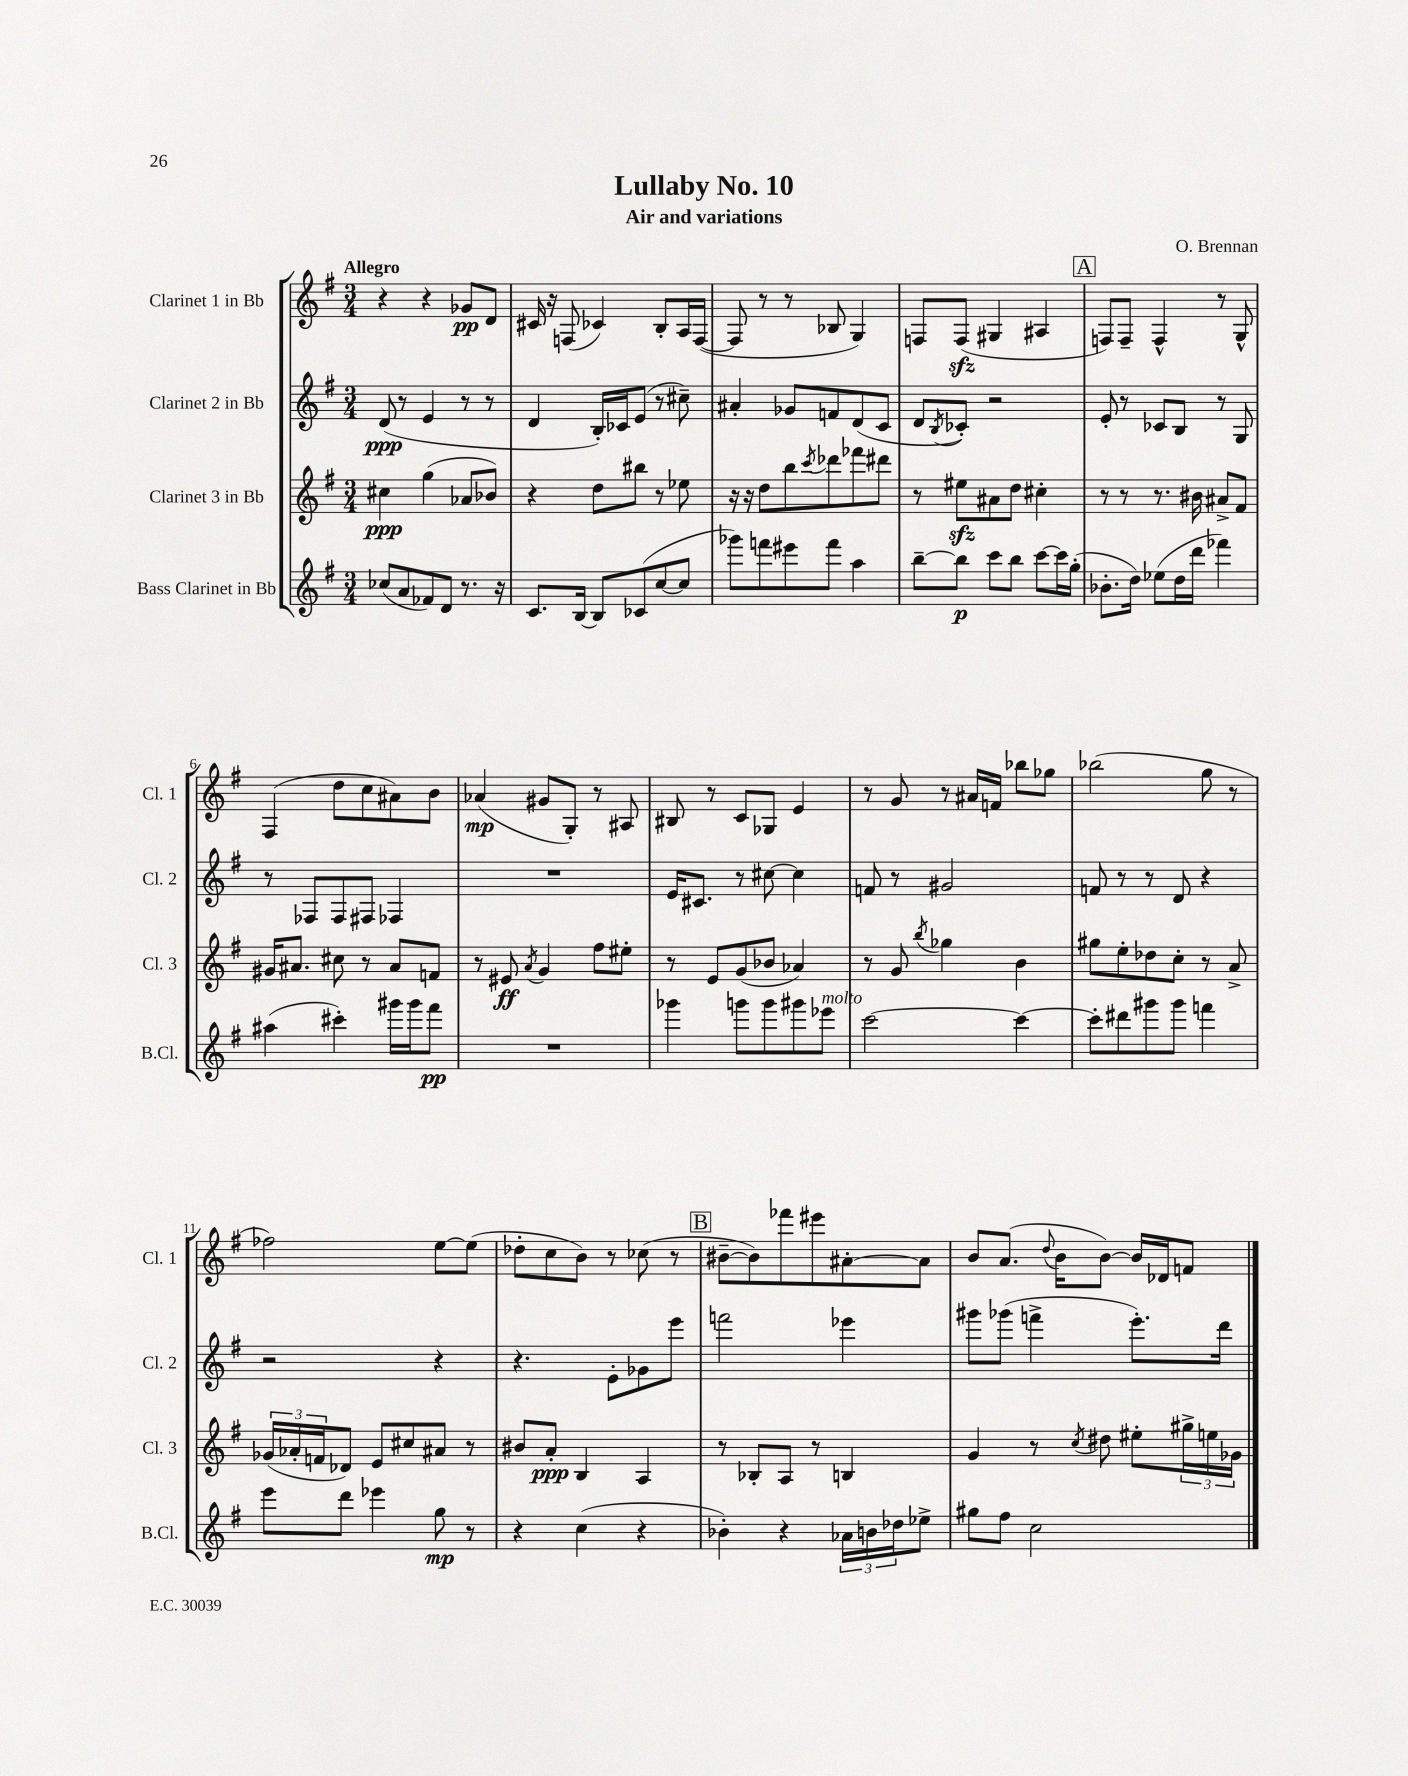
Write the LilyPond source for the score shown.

\header { title = "Lullaby No. 10" composer = "O. Brennan" subtitle = "Air and variations" }
<<
\new StaffGroup <<
\new Staff = "s0" \with { instrumentName = "Clarinet 1 in Bb" shortInstrumentName = "Cl. 1" } {
    \clef treble \key g \major \numericTimeSignature \time 3/4 \tempo "Allegro"
    r4 r4 ges'8\pp d'8 |
    cis'16 r16 f8( ces'4) b8-. a16 f16~( |
    f8 r8 r8 bes8 g4) |
    f8 f8\sfz( gis4 ais4 |
    \mark \markup { \box "A" } f8) f8-- f4-^ r8 g8-^ |
    fis4( d''8 c''8 ais'8) b'8 |
    aes'4\mp( gis'8 g8-.) r8 ais8 |
    bis8 r8 c'8 ges8 e'4 |
    r8 g'8 r8 ais'16 f'16 bes''8 ges''8 |
    bes''2( g''8 r8 |
    fes''2) e''8~ e''8( |
    des''8-. c''8 b'8) r8 ces''8( r8 |
    \mark \markup { \box "B" } bis'8~-- bis'8) fes'''8 eis'''8 ais'8~-. ais'8 |
    b'8 a'8.( \appoggiatura { d''8 } b'16 b'8~) b'16 des'16 f'8 \bar "|." |
}
\new Staff = "s1" \with { instrumentName = "Clarinet 2 in Bb" shortInstrumentName = "Cl. 2" } {
    \clef treble \key g \major \numericTimeSignature \time 3/4
    d'8\ppp( r8 e'4 r8 r8 |
    d'4 b16-.) ces'16 e'8( r8 cis''8--) |
    ais'4-. ges'8 f'8 d'8( c'8 |
    d'8 \acciaccatura { b8 } ces'8-.) r2 |
    \mark \markup { \box "A" } e'8-. r8 ces'8 b8 r8 g8 |
    r8 fes8 fes8 fis8 fes4 |
    R2. |
    e'16 cis'8. r8 cis''8~ cis''4 |
    f'8 r8 gis'2 |
    f'8 r8 r8 d'8 r4 |
    r2 r4 |
    r4. e'8-. ges'8 e'''8 |
    \mark \markup { \box "B" } f'''2 ees'''4 |
    gis'''8 ges'''8( f'''4-> e'''8.-.) d'''16 \bar "|." |
}
\new Staff = "s2" \with { instrumentName = "Clarinet 3 in Bb" shortInstrumentName = "Cl. 3" } {
    \clef treble \key g \major \numericTimeSignature \time 3/4
    cis''4\ppp g''4( aes'8 bes'8) |
    r4 d''8 bis''8 r8 ees''8 |
    r16 r16 d''8 b''8 \acciaccatura { c'''8 } des'''8 fes'''8 dis'''8 |
    r8 eis''8\sfz ais'8 d''8 cis''4-. |
    \mark \markup { \box "A" } r8 r8 r8. bis'16 ais'8-> fis'8 |
    gis'16 ais'8. cis''8 r8 ais'8 f'8 |
    r8 eis'8\ff \acciaccatura { a'8 } g'4 fis''8 eis''8-. |
    r8 e'8 g'8( bes'8 aes'4) |
    r8 g'8 \acciaccatura { b''8 } ges''4 b'4 |
    gis''8 e''8-. des''8 c''8-. r8 a'8-> |
    \tuplet 3/2 { ges'16( aes'16-. f'16 } des'8) e'8 cis''8 ais'8 r8 |
    bis'8 a'8-.\ppp b4 a4 |
    \mark \markup { \box "B" } r8 bes8-. a8 r8 b4 |
    g'4 r8 \acciaccatura { c''8 } dis''8 eis''8-. \tuplet 3/2 { gis''16-> e''16 ges'16 } \bar "|." |
}
\new Staff = "s3" \with { instrumentName = "Bass Clarinet in Bb" shortInstrumentName = "B.Cl." } {
    \clef treble \key g \major \numericTimeSignature \time 3/4
    ces''8( a'8 fes'8) d'8 r8. r16 |
    c'8. b16~ b8 ces'8( c''8~ c''8 |
    ges'''8) f'''8 eis'''8 f'''8 a''4 |
    b''8~-- b''8\p c'''8 b''8 c'''8~ c'''16 g''16-.( |
    \mark \markup { \box "A" } bes'8.-. d''16) ees''8( d''16 d'''16 fes'''4) |
    ais''4( cis'''4-.) gis'''16 gis'''16 fis'''8\pp |
    R2. |
    ges'''4 g'''8 g'''8 gis'''8 ees'''8^\markup { \italic "molto" } |
    c'''2~ c'''4~ |
    c'''8-. dis'''8 gis'''8 gis'''8 f'''4 |
    e'''8 d'''8 ees'''4 g''8\mp r8 |
    r4 c''4( r4 |
    \mark \markup { \box "B" } bes'4-.) r4 \tuplet 3/2 { aes'16 b'16 des''16 } ees''8-> |
    gis''8 fis''8 c''2 \bar "|." |
}
>>
>>
